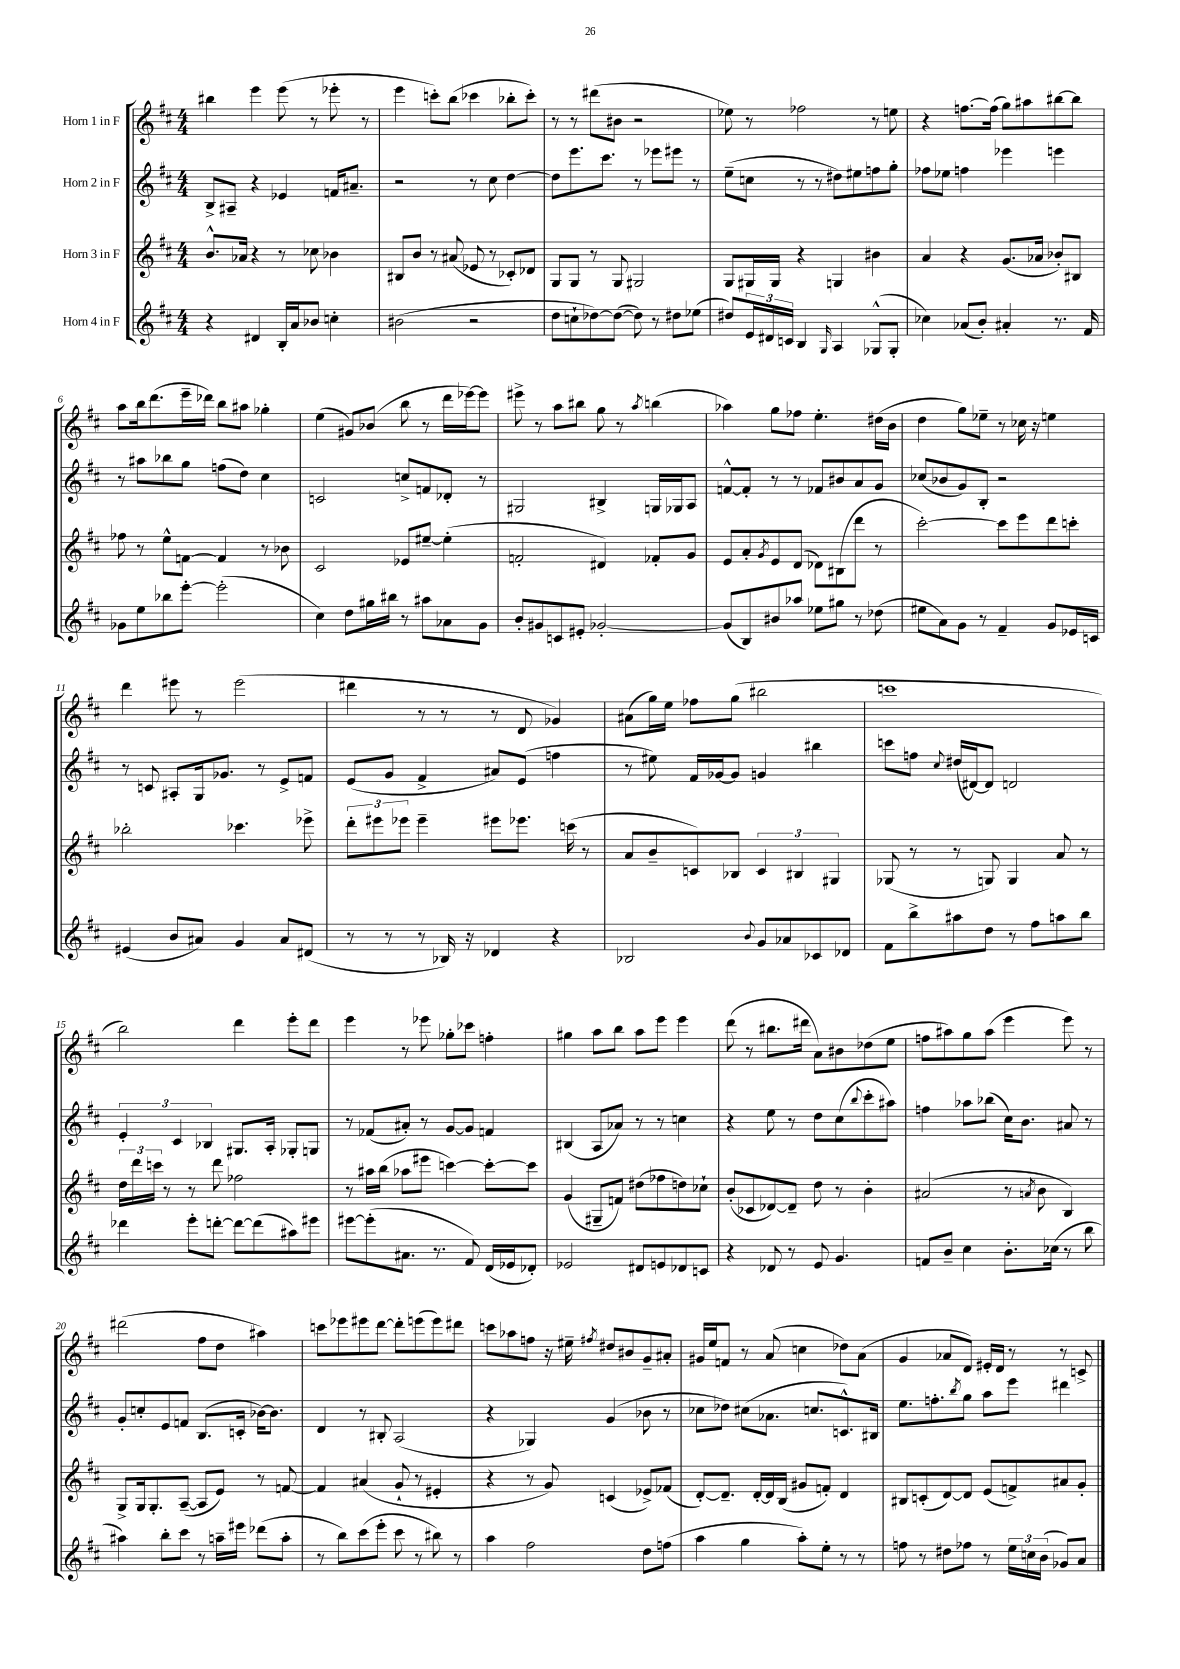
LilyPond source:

<<
\new StaffGroup <<
\new Staff = "s0" \with { instrumentName = "Horn 1 in F" } {
    \clef treble \key d \major \numericTimeSignature \time 4/4
    bis''4 e'''4 e'''8( r8 ees'''8-. r8 |
    e'''4 c'''8-.) b''8( ces'''4 bes''8-. ces'''8-.) |
    r8 r8 dis'''8( bis'8 r2 |
    ees''8) r8 fes''2 r8 e''8 |
    r4 f''8.~ f''16( g''8) ais''8 bis''8~ bis''8 |
    a''8 b''16 d'''8.( e'''16-- des'''16) b''8 ais''8 ges''4-. |
    e''4( gis'8) bes'8( b''8 r8 d'''16 ees'''16~) ees'''8 |
    eis'''8-> r8 a''8 bis''8 g''8 r8 \acciaccatura { a''8 } b''4( |
    aes''4) g''8 fes''8 e''4.-. dis''16( b'16 |
    d''4 g''8) ees''8-- r8 ces''16 r16 e''4 |
    d'''4 eis'''8 r8 eis'''2( |
    dis'''4 r8 r8 r8 d'8 ges'4) |
    ais'8( g''16) e''16 fes''8 g''8( bis''2 |
    c'''1 |
    b''2) d'''4 e'''8-. d'''8 |
    e'''4 r8 ees'''8 ges''8-. ces'''8 f''4-. |
    gis''4 a''8 b''8 a''8 e'''8 e'''4 |
    d'''8( r8 bis''8. dis'''16 a'8) bis'8 des''8( e''8 |
    f''8 ais''8) g''8 ais''8( e'''4 e'''8) r8 |
    dis'''2( fis''8 d''8 ais''4) |
    c'''8 ees'''8 eis'''8 d'''8~ d'''8-. e'''8( e'''8) dis'''8 |
    c'''8 aes''8 f''8 r16 eis''16-- \acciaccatura { fis''8 } dis''8 bis'8 g'8-- ais'8-. |
    gis'16 e''16 f'8 r8 a'8( c''4 des''8) a'8( |
    g'4 aes'8 d'8) eis'16-. d'16 r8 r8 c'8-> \bar "|." |
}
\new Staff = "s1" \with { instrumentName = "Horn 2 in F" } {
    \clef treble \key d \major \numericTimeSignature \time 4/4
    b8-> ais8-- r4 ees'4 f'16 ais'8.-- |
    r2 r8 cis''8 d''4~ |
    d''8 e'''8. cis'''8. r8 ees'''8 eis'''8 r8 |
    e''8--( c''8 r8 r8 dis''8) eis''8 f''8 g''8-. |
    fes''8 ees''8 f''4 ees'''4 e'''4 |
    r8 ais''8 bes''8 g''8 f''8( d''8) cis''4 |
    c'2 c''8-> f'8 des'8-. r8 |
    gis2 bis4-> g16 ges16 a8 |
    f'8~-^ f'8-. r8 r8 fes'8 bis'8 a'8 g'8 |
    ces''8( bes'8 g'8) b8-. r2 |
    r8 c'8 ais8-. g16 ges'8. r8 e'8-> f'8 |
    e'8( g'8 fis'4-> ais'8) e'8( f''4 |
    r8 eis''8) fis'16 ges'16~ ges'8 g'4 bis''4 |
    c'''8 f''8 \appoggiatura { cis''8 } dis''16( dis'16~) dis'8 d'2 |
    \tuplet 3/2 { e'4-. cis'4 bes4 } gis8. a16-. ges8-. g8 |
    r8 fes'8( ais'8-.) r8 g'8~ g'8 f'4 |
    bis4( a8 aes'8) r8 r8 c''4 |
    r4 e''8 r8 d''8 cis''8( \appoggiatura { b''8 } cis'''8-. ais''8) |
    f''4 aes''8 bes''8( cis''16) b'8. ais'8 r8 |
    g'8-. c''8-. e'8 f'8 b8.( c'16-. bes'16~) bes'8. |
    d'4 r8 bis8-. a2( |
    r4 ges4) g'4( bes'8 r8 |
    ces''8 des''8) cis''8( aes'8. c''8. c'8.-^) bis16 |
    e''8. f''8.-. \acciaccatura { b''8 } g''8 a''8 e'''8 dis'''4 \bar "|." |
}
\new Staff = "s2" \with { instrumentName = "Horn 3 in F" } {
    \clef treble \key d \major \numericTimeSignature \time 4/4
    b'8.-^ aes'16 r4 r8 ces''8 bes'4 |
    bis8 b'8 r8 ais'8( ees'8 r8 ces'8-.) des'8 |
    g8 g8 r8 g8 gis2 |
    g8 gis16 gis16 r4 g4 bis'4 |
    a'4 r4 g'8.( aes'16 bes'8-.) bis8 |
    fes''8 r8 e''8-^ f'8~ f'4 r8 bes'8 |
    cis'2 ees'8 eis''8~-- eis''4-.( |
    f'2-. dis'4) fes'8-. g'8 |
    e'8 a'8-. \acciaccatura { g'8 } e'8 d'8( des'8) bis8( d'''8 r8 |
    cis'''2~-.) cis'''8 e'''8 d'''8 c'''8-. |
    bes''2-. ces'''4. ees'''8-> |
    \tuplet 3/2 { d'''8-. eis'''8 ees'''8 } ees'''4-- eis'''8 ees'''8. c'''16( r8 |
    a'8 b'8-- c'8) bes8 \tuplet 3/2 { c'4 bis4 gis4 } |
    ges8( r8 r8 g8) g4 a'8 r8 |
    \tuplet 3/2 { d''16 d'''16 c'''16 } r8 r8 d'''8 fes''2 |
    r8 ais''16 b''16( aes''8 eis'''8 c'''4~) c'''8~-. c'''8 |
    g'4( gis8-- f'8) dis''8( fes''8 d''8) ces''8-! |
    b'8-.( ces'8 des'8~) des'8-- d''8 r8 b'4-. |
    ais'2( r8 \acciaccatura { a'8 } b'8 b4) |
    g8-> g16 g8.-. a8~--( a8 e'8) r8 f'8~ |
    f'4 ais'4( g'8-! r8 eis'4-. |
    r4 r8 g'8) c'4( ees'8->) fes'8( |
    d'8~-.) d'8.-- d'16~-. d'16 b16( gis'8 f'8-.) d'4 |
    bis8 c'8-.( d'8~) d'8 e'8( f'8->) ais'8 g'8-. \bar "|." |
}
\new Staff = "s3" \with { instrumentName = "Horn 4 in F" } {
    \clef treble \key d \major \numericTimeSignature \time 4/4
    r4 dis'4 b16-. a'16 bes'8 c''4-. |
    bis'2( r2 |
    d''8 c''8-! des''8~) des''8~( des''8) r8 dis''8 ees''8( |
    dis''8) \tuplet 3/2 { e'16 dis'16 c'16 } b4 \grace { g16 } a4 ges8-^( ges8-. |
    ces''4) aes'8( b'8-.) ais'4-. r8. fis'16 |
    ges'8 e''8 bes''8 e'''8~-. e'''2-.( |
    cis''4) d''8 gis''16 bis''16 r8 ais''8 aes'8 g'8 |
    b'8-. gis'8 c'8 eis'8-. ges'2~-. |
    ges'8( b8) bis'8 aes''8 ees''8 gis''8 r8 des''8( |
    eis''8 a'8) g'8 r8 fis'4-- g'8 ees'16 c'16 |
    eis'4( b'8 ais'8) g'4 ais'8 dis'8( |
    r8 r8 r8 bes16) r16 des'4 r4 |
    bes2 \appoggiatura { b'8 } g'8 aes'8 ces'8 des'8 |
    fis'8 b''8-> ais''8 d''8 r8 fis''8 a''8 b''8 |
    des'''4 e'''8-. d'''8~-. d'''8~ d'''8( ais''8) eis'''8 |
    eis'''8~ eis'''8-.( ais'8. r8. fis'8) d'16( ees'16 des'8-.) |
    ees'2 dis'8 e'8 des'8 c'8 |
    r4 des'8 r8 e'8 g'4. |
    f'8 b'8-- cis''4 b'8.-. ces''16( r8 b''8 |
    ais''4) b''8-. cis'''8 r8 a''16-- eis'''16 des'''8( a''8-. |
    r8 b''8) cis'''8( e'''8-. cis'''8 r8 bis''8) r8 |
    a''4 fis''2 d''8 f''8( |
    a''4 g''4 a''8-.) e''8-. r8 r8 |
    f''8 r8 dis''8 fes''8 r8 \tuplet 3/2 { e''16 c''16 b'16( } ges'8) a'8 \bar "|." |
}
>>
>>
